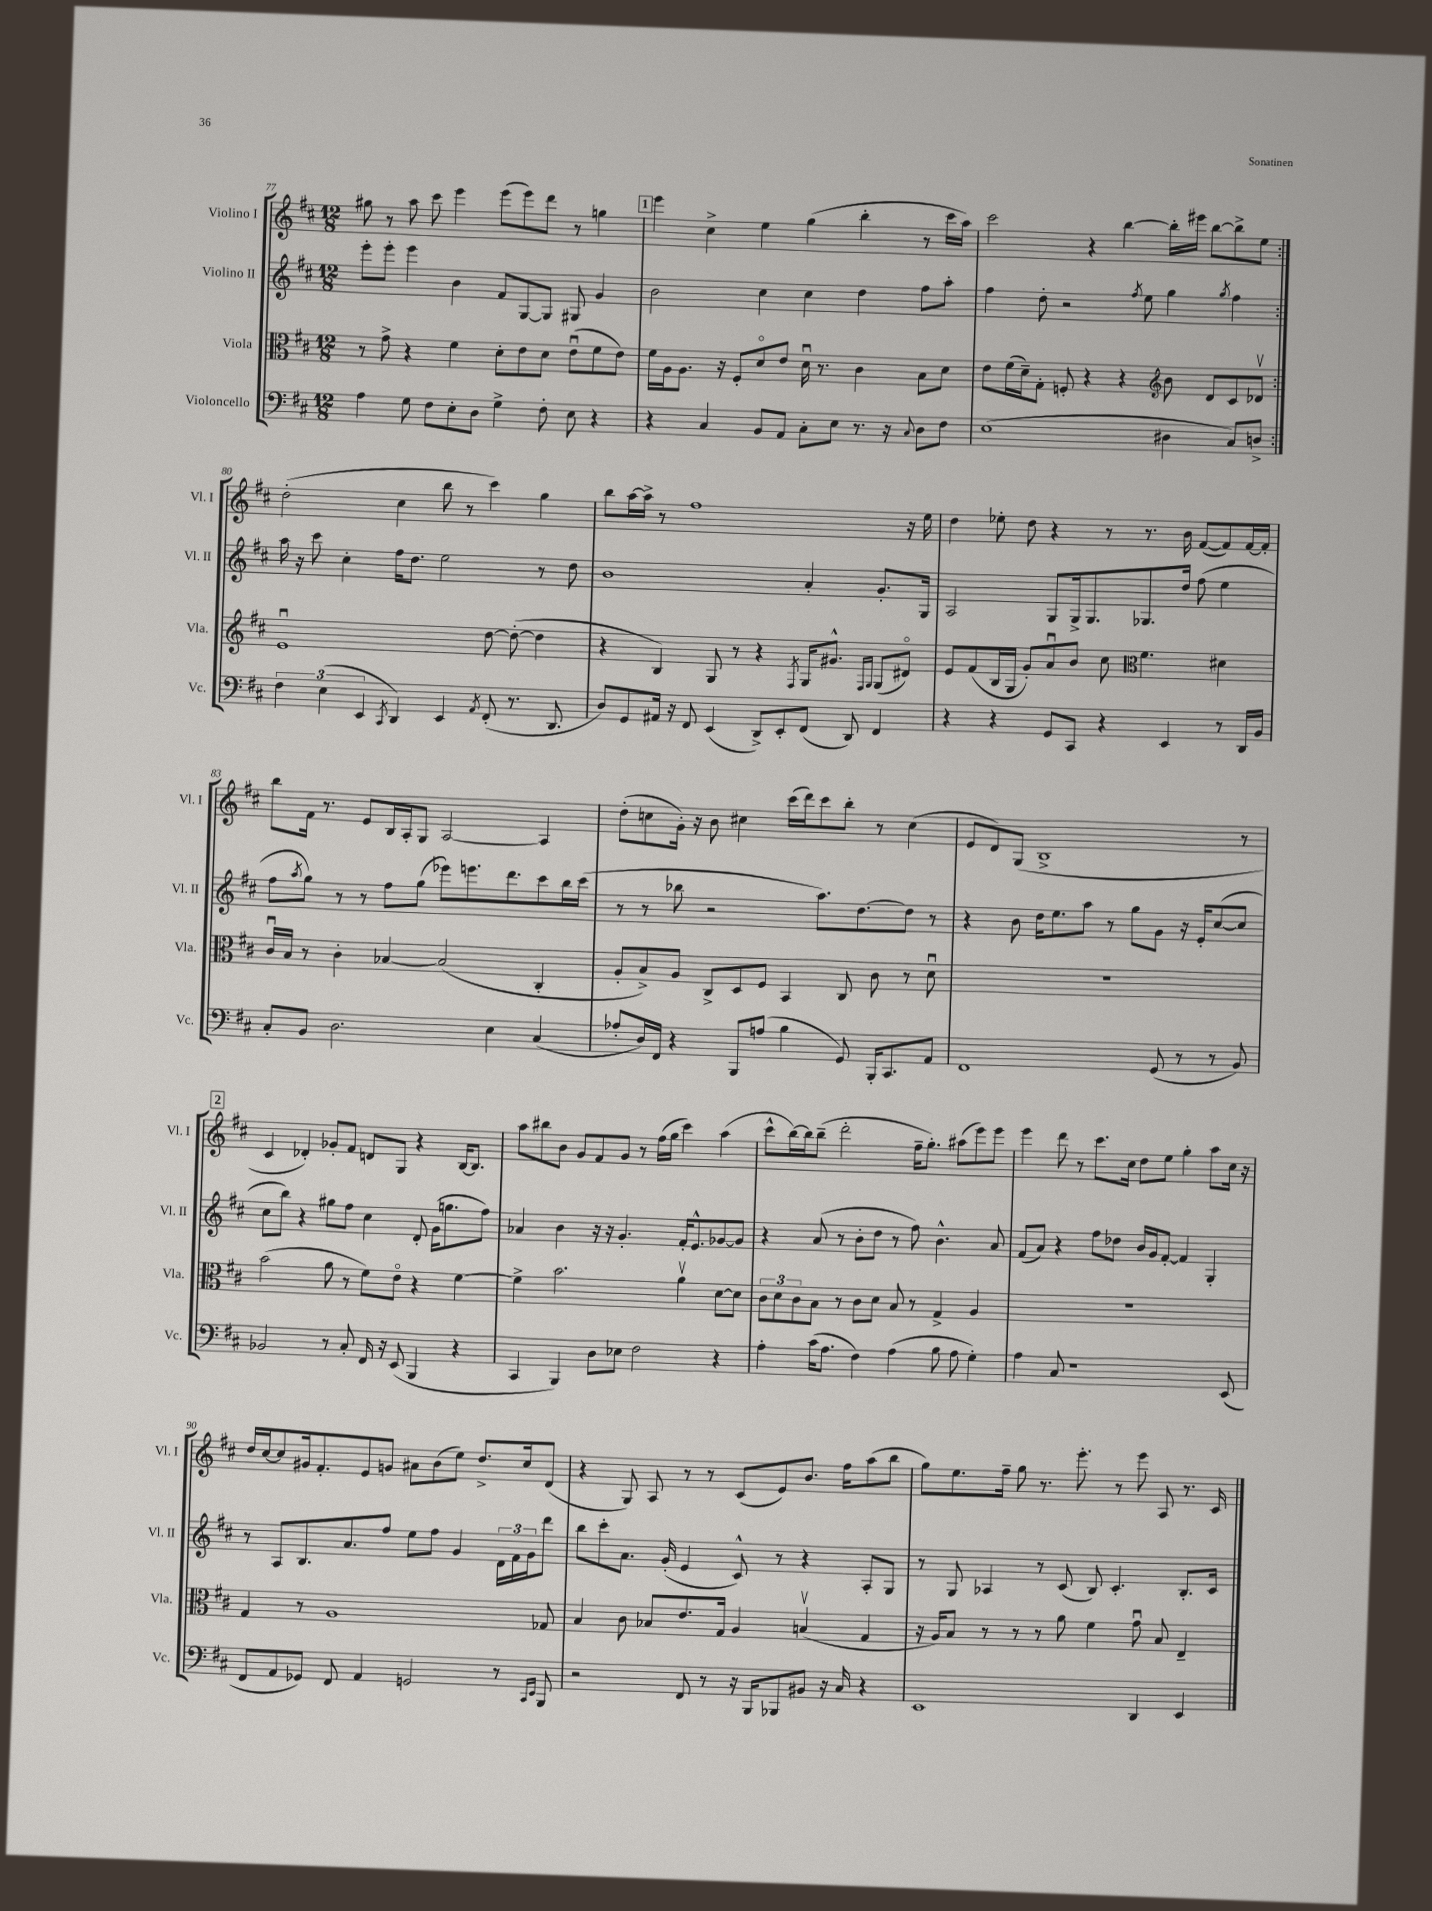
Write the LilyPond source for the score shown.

<<
\new StaffGroup <<
\new Staff = "s0" \with { instrumentName = "Violino I" shortInstrumentName = "Vl. I" } {
    \clef treble \key d \major \numericTimeSignature \time 12/8
    \repeat volta 2 { gis''8 r8 a''8 cis'''8 e'''4 e'''8( e'''8) d'''8 r8 g''4 |
    \mark \markup { \box "1" } e'''4 cis''4-> e''4 g''4( b''4-. r8 cis'''16 a''16) |
    cis'''2 r4 b''4~ b''16-. eis'''16 b''8~ b''8-> e''8 | }
    d''2-.( cis''4 b''8 r8 cis'''4) g''4 |
    b''8 a''16~ a''16-> r8 fis''1 r16 e''16 |
    d''4 ees''8-. d''8 r4 r8 r8. b'16 fis'8~( fis'8) fis'16~ fis'16-. |
    b''8 fis'16 r8. e'8 b16 a16-. g8 a2~ a4 |
    d''8-.( c''8 g'16-.) r16 b'8 cis''4 cis'''16( d'''16) cis'''8 b''8-. r8 cis''4( |
    e'8 d'8) g8( b1-> r8 |
    \mark \markup { \box "2" } cis'4 des'4-.) ges'8-. fis'8 d'8 g8 r4 b16~ b8. |
    a''8 bis''8 b'8 g'8 fis'8 g'8 r8 fis''16( g''16 cis'''4) a''4( |
    cis'''8-^ b''16~) b''16 b''8--( d'''2-. fis''16-- g''8.-.) ais''8( e'''8) e'''8 |
    e'''4 d'''8 r8 cis'''8. cis''16 d''8 e''8 g''4-. a''8 cis''16 r16 |
    d''16 cis''16~ cis''8 gis'16 fis'8.-. e'8 g'8 ais'8 b'8( e''8) d''8.-> cis''16 d'8( |
    r4 g8) a8 r8 r8 cis'8( e'8) b'8. fis''16 a''8( b''8 |
    g''8) e''8. fis''16-- g''8 r8. e'''8.-. r8 e'''8 a8 r8. cis'16 \bar "|." |
}
\new Staff = "s1" \with { instrumentName = "Violino II" shortInstrumentName = "Vl. II" } {
    \clef treble \key d \major \numericTimeSignature \time 12/8
    \repeat volta 2 { e'''8-. e'''8-. e'''4 b'4 fis'8 g8~ g8 gis8 g'4 |
    \mark \markup { \box "1" } b'2 cis''4 cis''4 d''4 fis''8 a''8-. |
    fis''4 d''8-. r2 \acciaccatura { fis''8 } e''8 g''4 \acciaccatura { g''8 } fis''4 | }
    a''16 r16 cis'''8 cis''4-. fis''16 d''8. e''2 r8 d''8 |
    b'1 a'4-. g'8.-. g16 |
    a2 g8 g16-> g8. ges8. d''16 fis''8( e''4 |
    fis''8 \acciaccatura { a''8 } g''8) r8 r8 fis''8 g''8( ees'''8) e'''8. d'''8. cis'''8 b''16 cis'''16( |
    r8 r8 bes''8 r2 a''8.) d''8.~ d''8 r8 |
    r4 b'8 d''16 e''8. a''8 r8 g''8 g'8 r16 e'16-. cis''8~( cis''8 |
    \mark \markup { \box "2" } cis''8 b''8) r4 gis''8 fis''8 cis''4 d'8-. g'16( g''8. fis''8) |
    aes'4 b'4 r16 r16 g'4.-. fis'16-. e'8.-^ ges'8~ ges'8 |
    r4 a'8( r8 b'8-. d''8 r8 fis''8) b'4.-^ a'8 |
    fis'8( a'8) r4 fis''8 des''8 b'16 g'16 fis'8~-. fis'4 g4-. |
    r8 a8 b8. a'8. fis''8 e''8 fis''8 g'4 \tuplet 3/2 { d'16 fis'16 g'16 } d'''8 |
    b''8 cis'''8-. a'8. g'16-.( e'4 cis'8-^) r8 r4 a8-. g8 |
    r8 g8 aes4 r8 cis'8( b8) cis'4.-. b8.-. cis'16 \bar "|." |
}
\new Staff = "s2" \with { instrumentName = "Viola" shortInstrumentName = "Vla." } {
    \clef alto \key d \major \numericTimeSignature \time 12/8
    \repeat volta 2 { r8 g'8-> r4 fis'4 d'8-. e'8 d'8 e'8\downbow( fis'8 e'8) |
    \mark \markup { \box "1" } fis'16 a16 a8. r16 fis8-. d'8\flageolet e'8 d'16\downbow r8. cis'4 b8 d'8 |
    e'8 fis'16( d'16--) g8-. f8-. r4 r4 \clef treble b'8 d'8 cis'8 des'8\upbow | }
    e'1\downbow d''8~ d''8~-.( d''4 |
    r4 b4) g8 r8 r4 \acciaccatura { fis8 } g16 gis'8.-^ \grace { fis16 g16 } g8( dis'8\flageolet) |
    e'8 fis'8( b16 g16 g'8-.) a'8\downbow b'8 cis''8 \clef alto fis'4. dis'4 |
    cis'16\downbow b16 r8 cis'4-. bes4~ bes2( cis4-. |
    a8-. b8->) a8 cis8-> d8 fis8 b,4 cis8 cis'8 r8 d'8\downbow |
    R1. |
    \mark \markup { \box "2" } b'2( a'8 r8 fis'8) e'8\flageolet r4 fis'4~ |
    fis'4-> b'2. a'4\upbow d'8~ d'8 |
    \tuplet 3/2 { cis'8 d'8 cis'8 } b8 r8 cis'8 d'8 b8 r8 g4-> a4 |
    R1. |
    g4 r8 a1 ges8 |
    b4 cis'8 bes8 e'8. g16 a4 b4\upbow( g4 |
    r16 a16) b8 r8 r8 r8 a'8 fis'4 g'8\downbow b8 e4-- \bar "|." |
}
\new Staff = "s3" \with { instrumentName = "Violoncello" shortInstrumentName = "Vc." } {
    \clef bass \key d \major \numericTimeSignature \time 12/8
    \repeat volta 2 { a4 g8 fis8 e8-. d8 g4-> fis8-. e8 r4 |
    \mark \markup { \box "1" } r4 cis4 b,8 a,8 cis8-. e8 r8. r16 \appoggiatura { cis8 } d8 fis8 |
    e1( dis4 cis8) d8-> | }
    \tuplet 3/2 { fis4 e4( e,4 } \acciaccatura { cis,8 } d,4) e,4 \acciaccatura { a,8 } fis,8-.( r8. d,8. |
    d8) g,8 ais,16 r16 fis,8 e,4( d,8->) e,8-. fis,8( d,8) fis,4 |
    r4 r4 g,8 cis,8 r4 e,4 r8 d,16 b,16 |
    cis8-. b,8 d2. e4 cis4( |
    aes8-. d16) fis,16 r4 b,,8 a8( b4 g,8) b,,16-. cis,8. a,8 |
    fis,1 g,8( r8 r8 b,8) |
    \mark \markup { \box "2" } bes,2 r8 cis8-. fis,16 r16 e,8( b,,4 r4 |
    cis,4 b,,4) d8 ees8 fis2 r4 |
    a4-. cis'16( a8. fis4) a4( b8 a8 g4-.) |
    a4 cis8 r1 e,8( |
    fis,8 a,8 ges,8) fis,8 a,4 g,2 r8 \grace { cis,16 e,16 } b,,8 |
    r2 fis,8 r8 r16 b,,16 bes,,8 bis,8 r16 cis16 r4 |
    e,1 d,4 e,4 \bar "|." |
}
>>
>>
\layout { \context { \Score currentBarNumber = #77 } }
